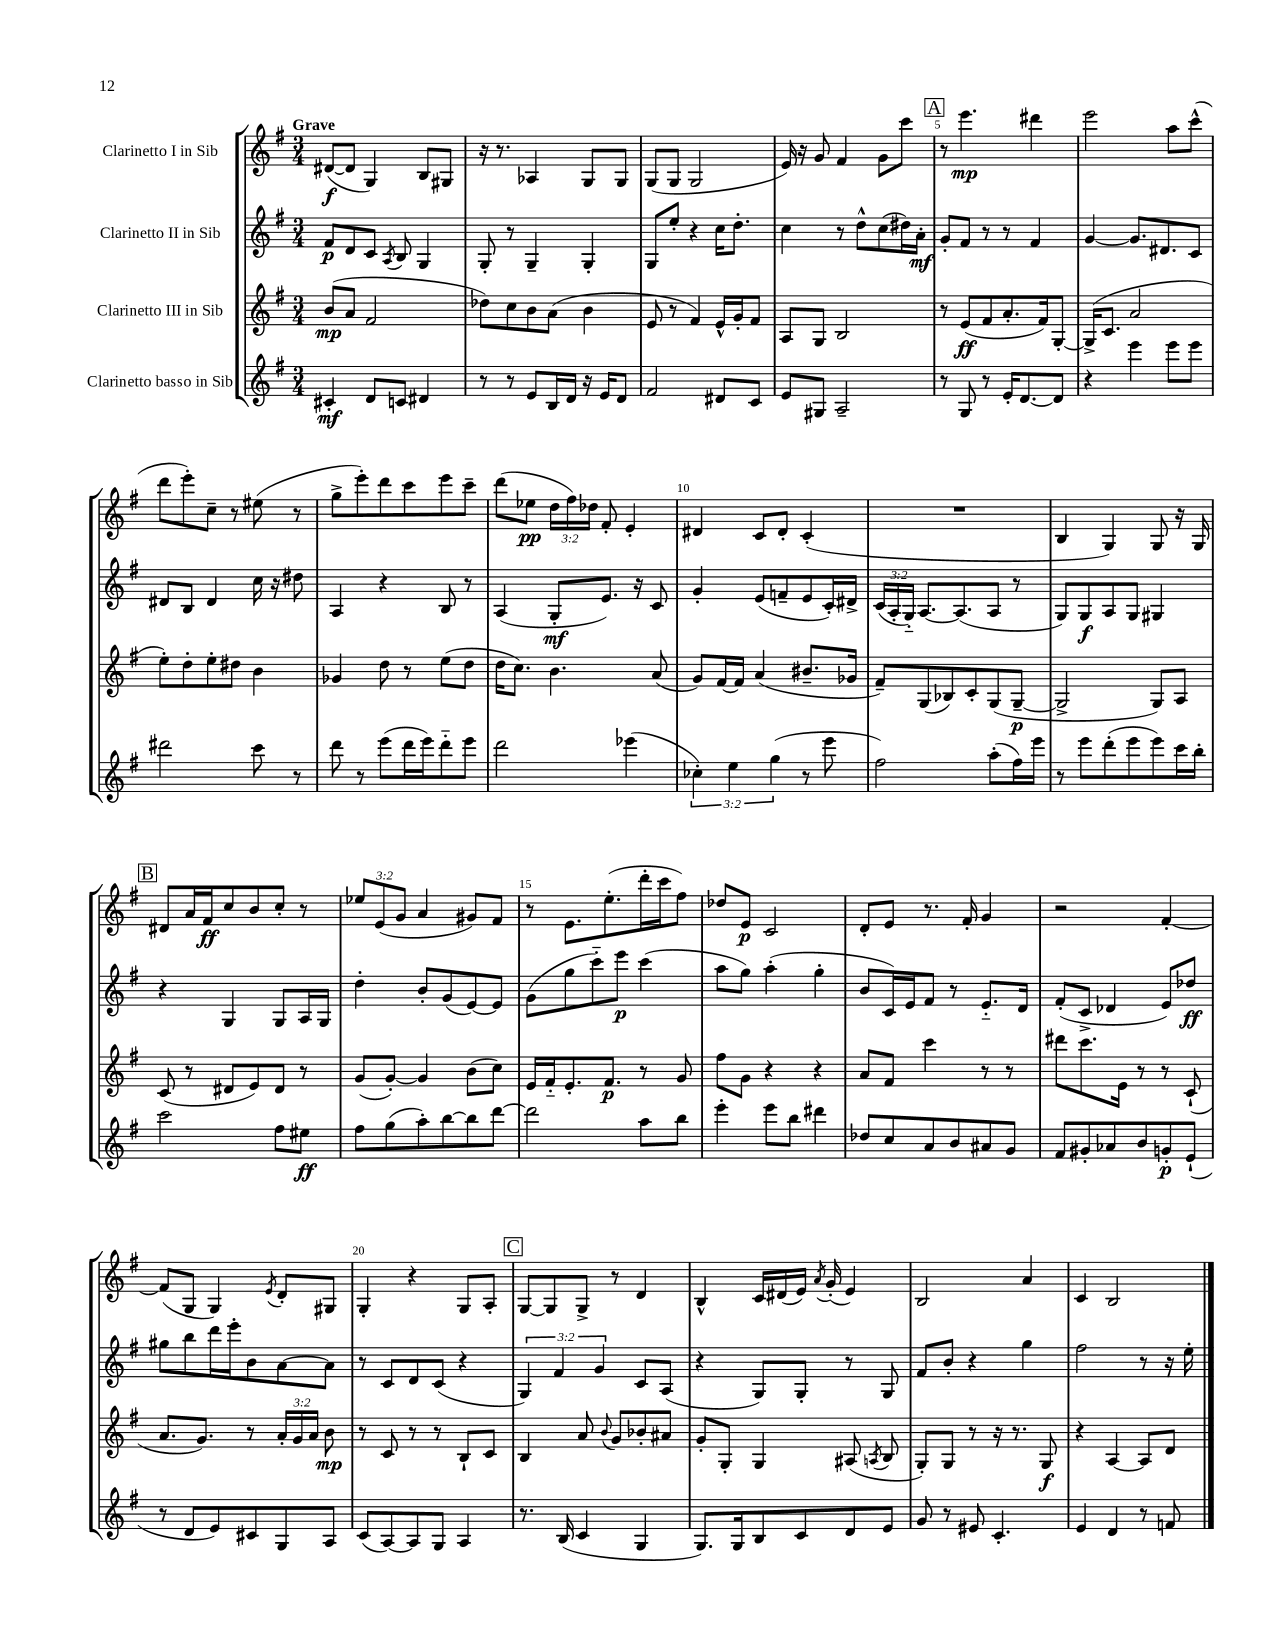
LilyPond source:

<<
\new StaffGroup <<
\new Staff = "s0" \with { instrumentName = "Clarinetto I in Sib" } {
    \clef treble \key g \major \numericTimeSignature \time 3/4 \override Staff.TupletNumber.text = #tuplet-number::calc-fraction-text \tempo "Grave"
    \autoBeamOff dis'8[~\f( dis'8] g4) b8[ gis8] |
    r16 r8. aes4 g8[ g8] |
    g8[( g8] g2 |
    e'16) r16 g'8 fis'4 g'8[ c'''8] |
    \mark \markup { \box "A" } r8 e'''4.\mp dis'''4 |
    e'''2 a''8[ c'''8]-^( |
    d'''8[ e'''8-.) c''8]-- r8 eis''8( r8 |
    g''8[-> e'''8-.) d'''8 c'''8 e'''8 c'''8]-- |
    d'''8[( ees''8]\pp \tuplet 3/2 { d''16[ fis''16) des''16] } fis'8-. e'4-. |
    dis'4 c'8[ dis'8]-. c'4-.( |
    R2. |
    b4 g4) g8 r16 g16 |
    \mark \markup { \box "B" } dis'8[ a'16 fis'16\ff c''8 b'8 c''8]-. r8 |
    \tuplet 3/2 { ees''8[ e'8( g'8] } a'4 gis'8[) fis'8] |
    r8 e'8.[ e''8.-.( d'''16-. c'''16 fis''8]) |
    des''8[ e'8]\p c'2 |
    d'8[-. e'8] r8. fis'16-. g'4 |
    r2 fis'4~-. |
    fis'8[( g8] g4) \acciaccatura { e'8 } d'8[-. gis8] |
    g4-. r4 g8[ a8]-. |
    \mark \markup { \box "C" } g8[~ g8 g8]-> r8 d'4 |
    b4-^ c'16[ dis'16( e'16]) \acciaccatura { a'8 } g'16-.( e'4) |
    b2 a'4 |
    c'4 b2 \bar "|." |
}
\new Staff = "s1" \with { instrumentName = "Clarinetto II in Sib" } {
    \clef treble \key g \major \numericTimeSignature \time 3/4 \override Staff.TupletNumber.text = #tuplet-number::calc-fraction-text
    \autoBeamOff fis'8[\p d'8 c'8] \acciaccatura { a8 } b8 g4 |
    g8-. r8 g4-- g4-. |
    g8[ e''8]-. r4 c''16[ d''8.]-. |
    c''4 r8 d''8[-^ c''8( dis''16) a'16]-.\mf |
    \mark \markup { \box "A" } g'8[-. fis'8] r8 r8 fis'4 |
    g'4~ g'8.[ dis'8. c'8] |
    dis'8[ b8] dis'4 c''16 r16 dis''8 |
    a4 r4 b8 r8 |
    a4( g8[-.\mf e'8.]) r16 c'8 |
    g'4-. e'8[( f'8-- e'8 c'16-.) dis'16]-> |
    \tuplet 3/2 { c'16[( a16-. g16]-_) } a8.[~ a8.( a8] r8 |
    g8[) g8\f a8 g8] gis4 |
    \mark \markup { \box "B" } r4 g4 g8[ a16 g16] |
    d''4-. b'8[-. g'8( e'8~) e'8] |
    g'8[( g''8 c'''8-_) e'''8]\p c'''4( |
    a''8[ g''8]) a''4-.( g''4-. |
    b'8[ c'16) e'16 fis'8] r8 e'8.[-_ d'16] |
    fis'8[-.( c'8]-> des'4 e'8[) des''8]\ff |
    gis''8[ b''8 d'''16 e'''16-. b'8 a'8~ a'8] |
    r8 c'8[ d'8 c'8]( r4 |
    \mark \markup { \box "C" } \tuplet 3/2 { g4) fis'4 g'4 } c'8[ a8]( |
    r4 g8[) g8]-. r8 g8 |
    fis'8[ b'8]-. r4 g''4 |
    fis''2 r8 r16 e''16-. \bar "|." |
}
\new Staff = "s2" \with { instrumentName = "Clarinetto III in Sib" } {
    \clef treble \key g \major \numericTimeSignature \time 3/4 \override Staff.TupletNumber.text = #tuplet-number::calc-fraction-text
    \autoBeamOff b'8[\mp( a'8] fis'2 |
    des''8[) c''8 b'8 a'8]( b'4 |
    e'8 r8 fis'4) e'16[-^ g'16-. fis'8] |
    a8[ g8] b2 |
    \mark \markup { \box "A" } r8 e'8[\ff( fis'8 a'8.-. fis'16) g8]~-. |
    g16[->( c'8.] a'2 |
    e''8[-.) d''8-. e''8-. dis''8] b'4 |
    ges'4 d''8 r8 e''8[( d''8] |
    d''16[ c''8.]) b'4. a'8( |
    g'8[) fis'16~ fis'16] a'4( bis'8.[-- ges'16] |
    fis'8[--) g8( bes8) c'8-. g8( g8]~--\p |
    g2-> g8[) a8] |
    \mark \markup { \box "B" } c'8( r8 dis'8[ e'8) dis'8] r8 |
    g'8[( g'8]~-.) g'4 b'8[( c''8]) |
    e'16[ fis'16-_ e'8.-. fis'8.]\p r8 g'8 |
    fis''8[ g'8] r4 r4 |
    a'8[ fis'8] c'''4 r8 r8 |
    dis'''8[ c'''8. e'16] r8 r8 c'8-!( |
    a'8.[ g'8.]) r8 \tuplet 3/2 { a'16[-. g'16 a'16] } b'8\mp |
    r8 c'8 r8 r8 b8[-! c'8] |
    \mark \markup { \box "C" } b4 a'8 \appoggiatura { b'8 } g'8[ bes'8-. ais'8] |
    g'8[-. g8]-. g4 ais8( \acciaccatura { a8 } b8 |
    g8[-.) g8] r8 r16 r8. g8\f |
    r4 a4~ a8[ d'8] \bar "|." |
}
\new Staff = "s3" \with { instrumentName = "Clarinetto basso in Sib" } {
    \clef treble \key g \major \numericTimeSignature \time 3/4 \override Staff.TupletNumber.text = #tuplet-number::calc-fraction-text
    \autoBeamOff cis'4-.\mf d'8[ c'8] dis'4 |
    r8 r8 e'8[ b16 d'16] r16 e'16[ d'8] |
    fis'2 dis'8[ c'8] |
    e'8[ gis8] a2-- |
    \mark \markup { \box "A" } r8 g8 r8 e'16[-. d'8.~ d'8] |
    r4 e'''4 e'''8[ e'''8] |
    dis'''2 c'''8 r8 |
    d'''8 r8 e'''8[( d'''16 e'''16) d'''8-_ e'''8] |
    d'''2 ees'''4( |
    \tuplet 3/2 { ces''4-.) e''4 g''4( } r8 e'''8 |
    fis''2) a''8[-.( fis''16) e'''16] |
    r8 e'''8[ d'''8-.( e'''8 e'''8) c'''16 b''16]-. |
    \mark \markup { \box "B" } c'''2 fis''8[ eis''8]\ff |
    fis''8[ g''8( a''8-.) b''8~ b''8 d'''8]~ |
    d'''2 a''8[ b''8] |
    e'''4-. e'''8[ b''8] dis'''4 |
    des''8[ c''8 a'8 b'8 ais'8 g'8] |
    fis'8[ gis'8-. aes'8 b'8 g'8-.\p e'8]-!( |
    r8 d'8[ e'8) cis'8 g8 a8] |
    c'8[( a8~) a8 g8] a4 |
    \mark \markup { \box "C" } r8. b16( c'4 g4 |
    g8.[) g16 b8 c'8 d'8 e'8] |
    g'8 r8 eis'8 c'4.-. |
    e'4 d'4 r8 f'8 \bar "|." |
}
>>
>>
\layout { \context { \Score \override BarNumber.break-visibility = ##(#f #t #t) barNumberVisibility = #(every-nth-bar-number-visible 5) } }
